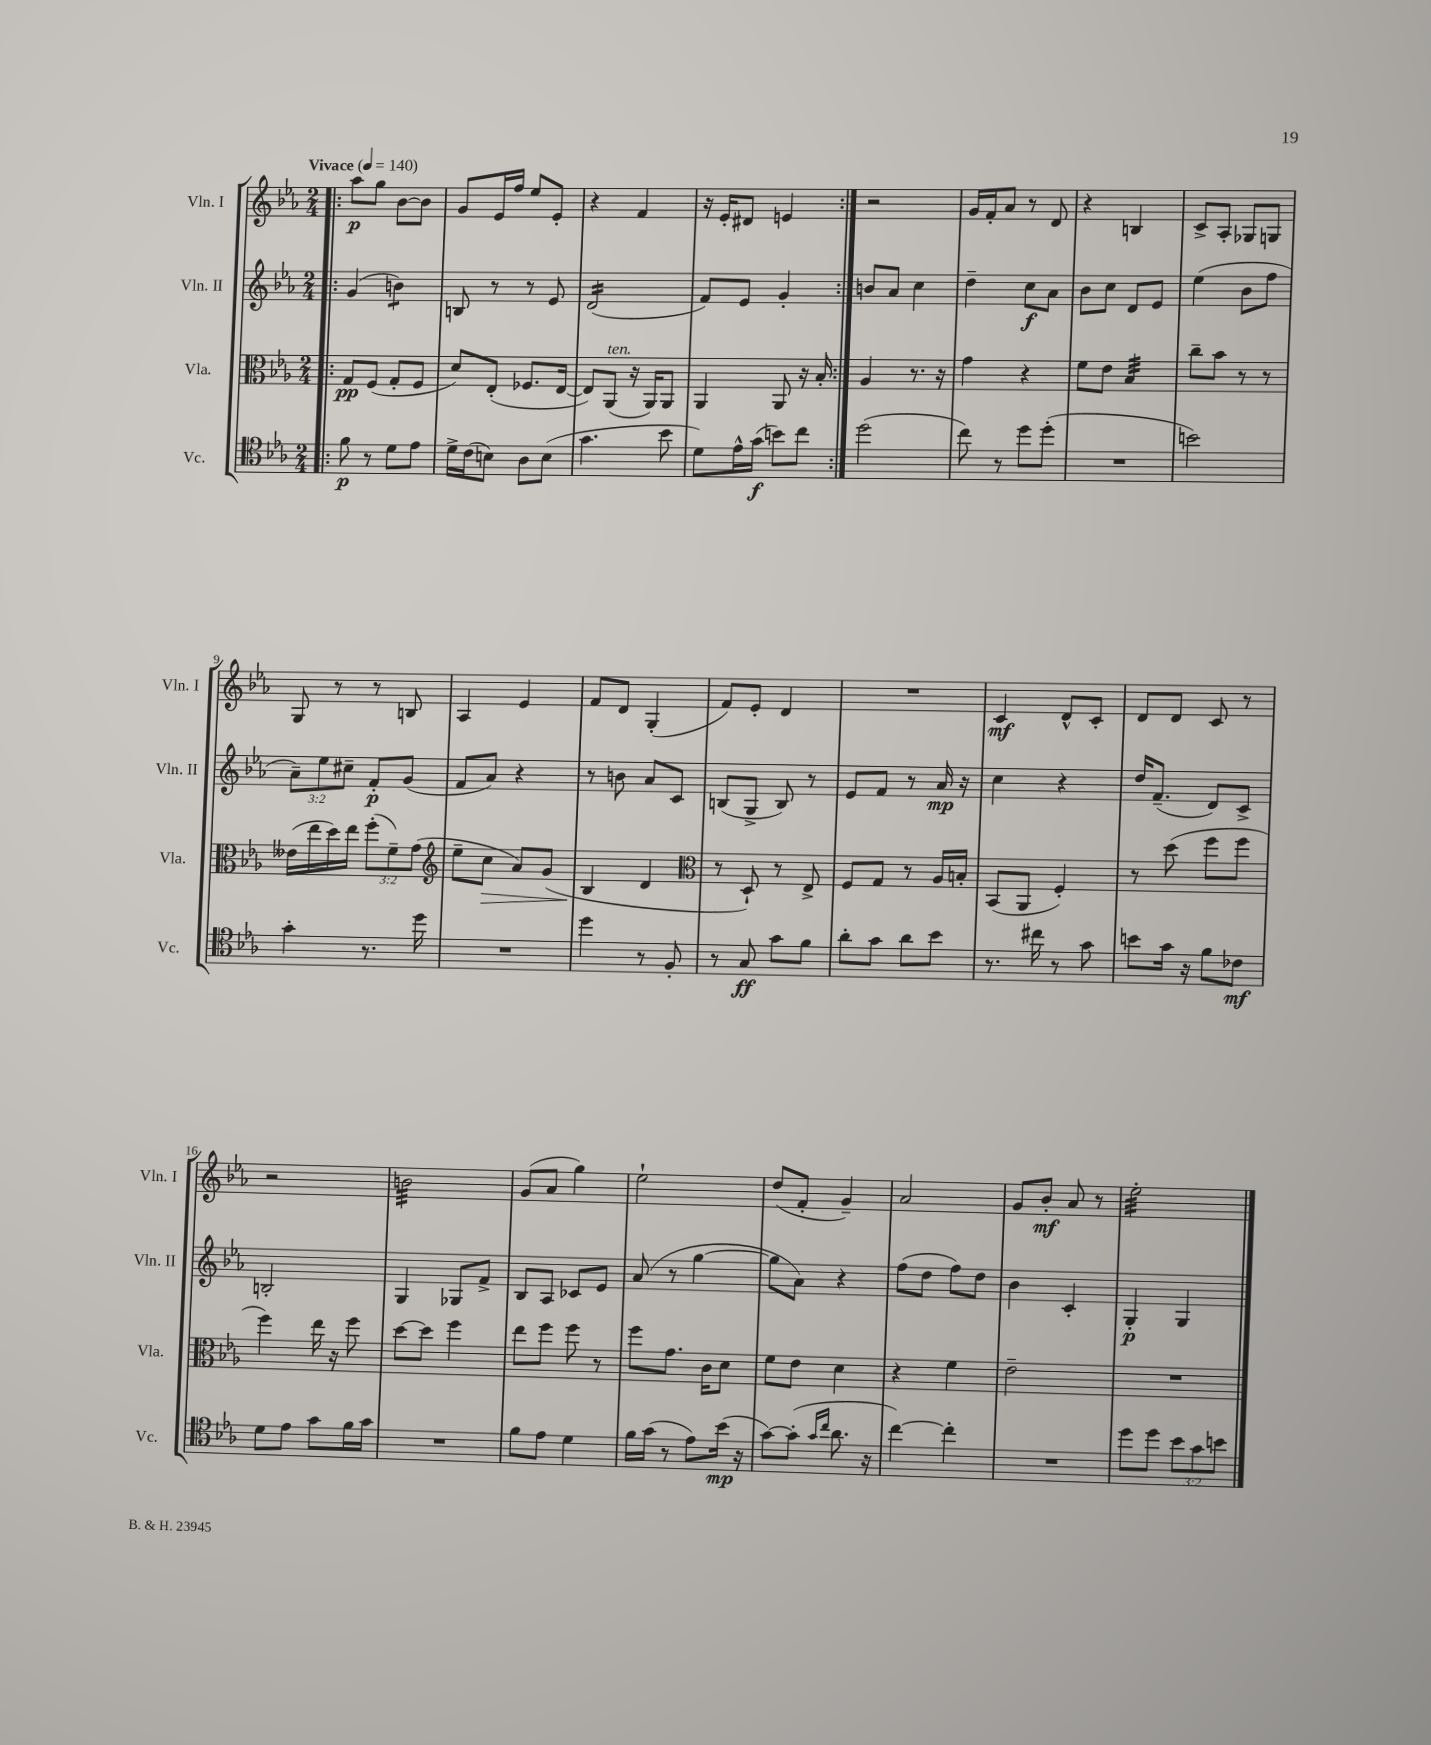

**kern	**kern	**kern	**kern
*staff4	*staff3	*staff2	*staff1
*clefC4	*clefC3	*clefG2	*clefG2
*k[b-e-a-]	*k[b-e-a-]	*k[b-e-a-]	*k[b-e-a-]
*M2/4	*M2/4	*M2/4	*M2/4
*MM140	*MM140	*MM140	*MM140
=!|:	=!|:	=!|:	=!|:
8f\	8G/L	(4g/	8aa-\L
8r	(8F/J	.	8gg\J
8d\L	8G'/L	4b\)	[8b-\L
8e-\J	8F/J	.	8b-\]J
=	=	=	=
16d^\LL	8d/L)	8B/	8g/L
(16c\J	.	.	.
8B\J)	(8E-'/J	8r	16e-/L
.	.	.	16ff/JJ
8A-\L	8.F-/L	8r	8ee-/L
(8B\J	.	8e-/	8e-'/J
.	[16E-/Jk	.	.
=	=	=	=
4.g\	8E-/]L)	(2d/	4r
.	(8AA-/J	.	.
.	16r	.	4f/
.	16AA-/LK)	.	.
8b-\	8AA-/J	.	.
=	=	=	=
8d\L)	4AA-/	8f/L)	16r
.	.	.	16e-'/LK
16e-^^\L	.	8e-/J	8d#/J
(16g\JJ	.	.	.
8b\L)	8AA-/	4g'/	4e/
8cc\J	16r	.	.
.	16B-'/	.	.
=:|!	=:|!	=:|!	=:|!
(2dd\	4A-/	8b/L	2r
.	.	8a-/J	.
.	8.r	4cc\	.
.	16r	.	.
=	=	=	=
8cc\)	4g\	4dd~\	16g/LL
.	.	.	16f'/J
8r	.	.	8a-/J
8dd\L	4r	8cc\L	8r
(8dd'\J	.	8a-\J	8d/
=	=	=	=
2r	8f\L	8b-\L	4r
.	8e-\J	8cc\J	.
.	4B-/	8d/L	4B/
.	.	8e-/J	.
=	=	=	=
2b\)	8cc~\L	(4ee-\	8c^/L
.	8b-\J	.	8A-'/J
.	8r	8b-\L	8G-/L
.	8r	8ff\J	8G/J
=	=	=	=
4g'\	(16e--\LL	12a-~\L)	8G/
.	16ee-\	.	.
.	.	12ee-\	.
.	16dd\)	.	8r
.	.	12cc#~\J	.
.	16ee-\JJ	.	.
8.r	(12ff'\L	8f'/L	8r
.	12f~\)	.	.
.	.	(8g/J	8B/
.	(12g\J	.	.
16dd\	.	.	.
=	=	=	=
*	*clefG2	*	*
2r	8ee-~\L	8f/L	4A-/
.	8cc\J	8a-/J)	.
.	8a-/L)	4r	4e-/
.	(8g/J	.	.
=	=	=	=
4dd\	4B-/	8r	8f/L
.	.	8b\	8d/J
8r	4d/	8a-/L	(4G'/
8F'/	.	8c/J	.
=	=	=	=
*	*clefC3	*	*
8r	8r	(8B/L	8f/L)
8G/	8D`/)	8G^/J	8e-'/J
8g\L	8r	8B/)	4d/
8f\J	8E-^/	8r	.
=	=	=	=
8a-'\L	8F/L	8e-/L	2r
8g\J	8G/J	8f/J	.
8a-\L	8r	8r	.
8b-\J	16A-/LL	16a-/	.
.	16B'/JJ	16r	.
=	=	=	=
8.r	(8BB-/L	4cc\	4c/
.	8AA-/J	.	.
16cc#\	.	.	.
8r	4F'/)	4r	8d^^/L
8g\	.	.	8c'/J
=	=	=	=
8b\L	8r	16dd/LK	8d/L
.	.	(8.f~/J	.
16g\Jk	(8dd\	.	8d/J
16r	.	.	.
8f\L	8ff\L	8d/L)	8c/
8c-\J	8ff\J	8c^/J	8r
=	=	=	=
8d\L	4ff\)	2B'/	2r
8e-\J	.	.	.
8g\L	16ee-\	.	.
.	16r	.	.
16f\L	8ff\	.	.
16g\JJ	.	.	.
=	=	=	=
2r	[8dd\L	4G/	2b\
.	8dd\]J	.	.
.	4ff\	8G-/L	.
.	.	8f^/J	.
=	=	=	=
8f\L	8ee-\L	8B-/L	(8g/L
8e-\J	8ff\J	8A-/J	8a-/J
4d\	8ff\	8c-/L	4gg\)
.	8r	8e-/J	.
=	=	=	=
16f\LL	8ff\L	(8a-/	2ee-`\
(16g\JJ	.	.	.
8r	8.g\J	8r	.
8e-\L)	.	[4gg\	.
.	16c\LK	.	.
(16b-\Jk	8d\J	.	.
16r	.	.	.
=	=	=	=
[8g\L)	8f\L	8gg\]L	(8dd/L
(8g'\]J	8e-\J	8a-\J)	8f'/J
16qqg/LL	.	.	.
16qqcc/JJ	.	.	.
8.a-\	4d\	4r	4g~/)
16r	.	.	.
=	=	=	=
[4cc\)	4r	(8ff\L	2a-/
.	.	8dd\J	.
4cc'\]	4f\	8ff\L)	.
.	.	8dd\J	.
=	=	=	=
2r	2e-~\	4b-\	8g/L
.	.	.	8b-'/J
.	.	4c'/	8a-/
.	.	.	8r
=	=	=	=
8dd\L	2r	4G'/	2ee-'\
8dd\J	.	.	.
12b-\L	.	4G/	.
12g\	.	.	.
12b\J	.	.	.
==	==	==	==
*-	*-	*-	*-
